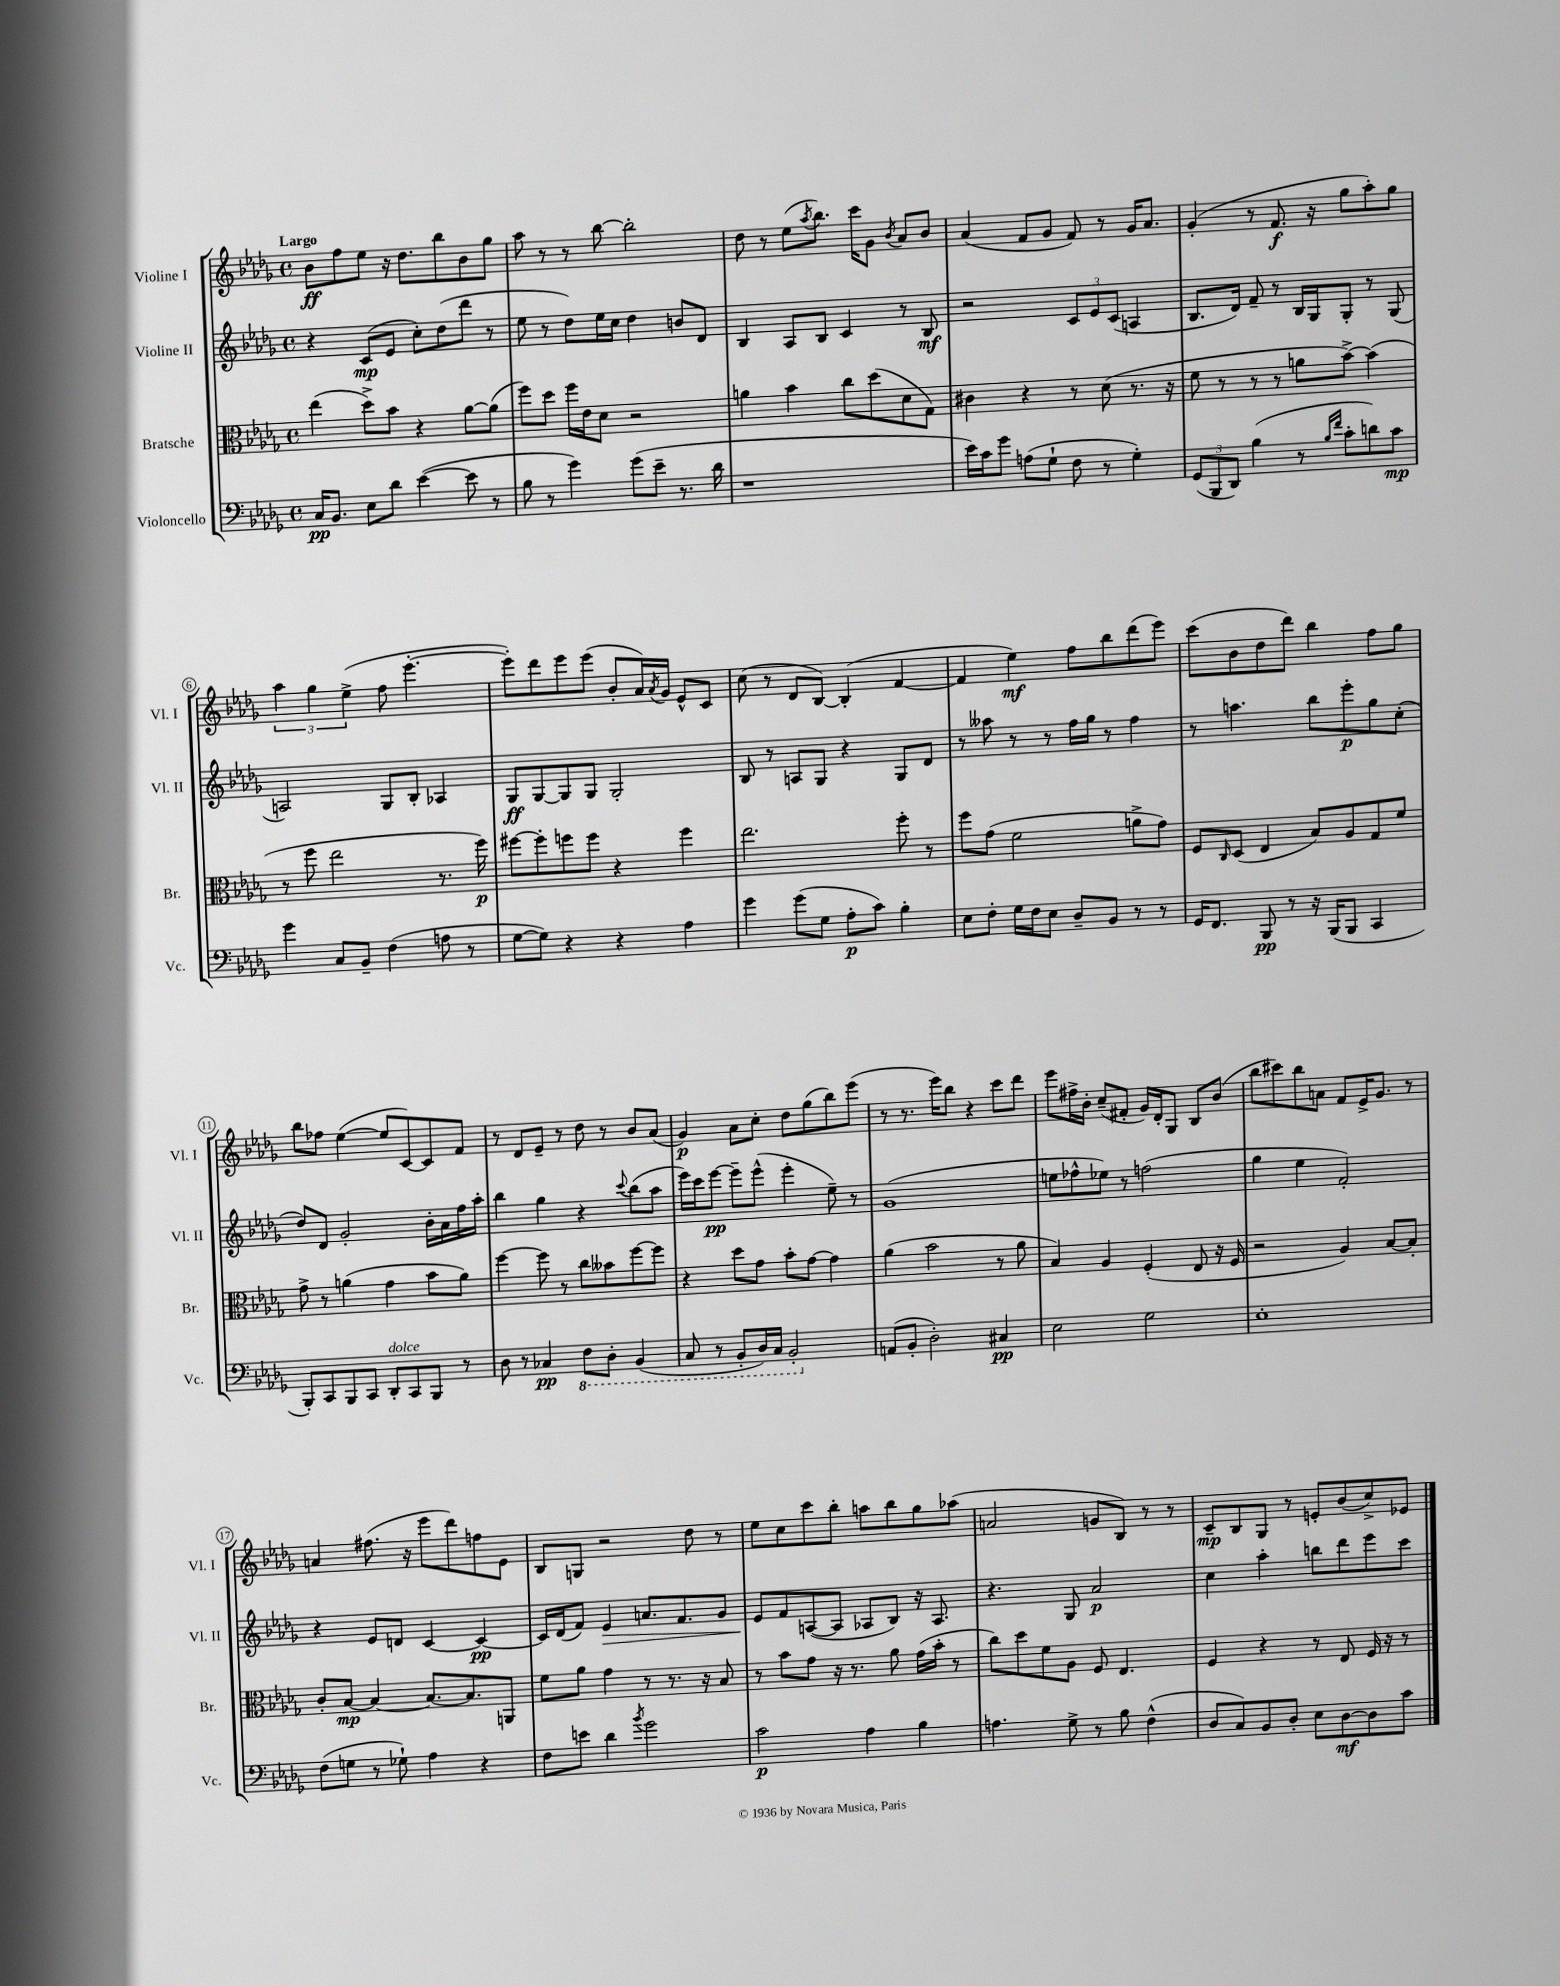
<<
\new StaffGroup <<
\new Staff = "s0" \with { instrumentName = "Violine I" shortInstrumentName = "Vl. I" } {
    \clef treble \key des \major \defaultTimeSignature \time 4/4 \tempo "Largo"
    bes'8\ff f''8 ees''8 r16 des''8. bes''8 bes'8 ges''8 |
    aes''8 r8 r8 bes''8~ bes''2-. |
    des''8 r8 ees''8( \acciaccatura { aes''8 } bes''8.) c'''16 ges'8 \acciaccatura { bes'8 } aes'8 bes'8 |
    aes'4( f'8 ges'8 f'8) r8 ges'16 aes'8. |
    ges'4-.( r8 f'8.\f r16 ges''8 aes''8-.) ges''8 |
    \tuplet 3/2 { aes''4 ges''4 ees''4->( } f''8 ees'''4.~-. |
    ees'''8-.) des'''8 ees'''8 ees'''8( bes'8-. aes'16) \acciaccatura { aes'8 } ges'16 ees'8-^ c'8 |
    c''8( r8 des'8 bes8~) bes4-.( f'4~ |
    f'4 ees''4\mf) f''8 bes''8 des'''8( ees'''8) |
    c'''8( bes'8 des''8 des'''8) bes''4 f''8 ges''8 |
    bes''8 fes''8 ees''4~( ees''8 c'8~) c'8 f'8 |
    r8 des'8 ees'8-- r8 des''8 r8 bes'8 aes'8( |
    ges'4\p) aes'8 c''8-. des''8 ges''8( bes''8) ees'''8( |
    r8 r8. ees'''16) bes''8 r4 c'''8 des'''8 |
    ees'''8 fis''16-> bes'16-. c''8--( fis'8-. ges'16) des'16-. ges8 bes8 bes'8( |
    bes''8 cis'''8) bes''8 a'8 f'8 ees'16-> ges'8. r8 |
    a'4 fis''8.( r16 ees'''8 des'''8) f''8 ees'8 |
    bes8 g8 r2 des''8 r8 |
    ees''8 c''8 c'''8 bes''8-. a''8 bes''8 ges''8 aes''8( |
    a'2 g'8 bes8) r8 r8 |
    c'8--\mp bes8 ges8 r8 e'8-. bes'8( c''8->) ees'8 \bar "|." |
}
\new Staff = "s1" \with { instrumentName = "Violine II" shortInstrumentName = "Vl. II" } {
    \clef treble \key des \major \defaultTimeSignature \time 4/4
    r4 c'8\mp( ees'8 c''8-.) des''8( des'''8 r8 |
    ees''8 r8 des''8) ees''16 c''16 des''4 b'8 des'8 |
    bes4 aes8 bes8 c'4 r8 bes8\mf |
    r2 \tuplet 3/2 { c'8 ees'8 c'8( } a4 |
    bes8. des'16) f'8-- r8 bes16 ges16 ges8-. r8 ges8( |
    a2) ges8 bes8-. aes4 |
    ges8\ff ges8~ ges8 ges8 ges2-. |
    bes8 r8 a8 ges8 r4 ges8 des'8 |
    r8 aeses''8 r8 r8 f''16 ges''16 r8 f''4 |
    r8 a''4. bes''8 ees'''8-.\p ges''8 c''8-.( |
    des''8) des'8 ges'2-. bes'16-. aes'16 f''16 aes''16-. |
    bes''4 ges''4 r4 \appoggiatura { c'''8 } bes''8( aes''8 |
    ees'''16) c'''16 ees'''8~\pp ees'''8-- ees'''8-^( ees'''4-. ees''8--) r8 |
    ges'1( |
    e''8 fes''8-^ ees''8) r8 f''2( |
    ges''4 ees''4 f'2-.) |
    r4 ees'8 d'8 c'4~ c'4~\pp |
    c'16 des'16( f'8) ees'4\> a'8. f'8. ges'8 |
    ees'8\! f'8 a8~( a8 aes8 bes8) r16 aes8. |
    r4. ges8 aes'2\p |
    c''4 aes''4-. b''8 des'''8 ees'''8 c'''8 \bar "|." |
}
\new Staff = "s2" \with { instrumentName = "Bratsche" shortInstrumentName = "Br." } {
    \clef alto \key des \major \defaultTimeSignature \time 4/4
    ees''4( des''8->) bes'8 r4 aes'8~ aes'8( |
    f''8) des''8 f''16 ees'16 des'8 r2 |
    a'4 bes'4 c''8 des''8( des'8 ges8) |
    cis'4 r4 r8 des'8( r8. r16 |
    f'8 r8 r8 r8 a'8 bes'8~->) bes'4( |
    r8 f''8 ees''2 r8. f''16\p) |
    fis''8~ fis''8-. f''8 f''8 r4 f''4 |
    ees''2. f''8-. r8 |
    f''8 ges'8( f'2 a'8-> ges'8) |
    f8 \grace { c16 } des8( ees4 bes8) aes8 ges8 f'8 |
    ges'8-> r8 a'4( ges'4 bes'8 a'8) |
    f''4~ f''8 r8 c''8 beses'8 f''8~ f''8 |
    r4 des''8 ges'8 bes'8-. ges'8~ ges'4 |
    aes'4( bes'2 r8 aes'8 |
    bes4) aes4 f4-.( ees8 r16 f16 |
    r2 aes4) bes8~ bes8-. |
    c'8-. bes8~\mp bes4~ bes8.~ bes8. a,8 |
    f'8 aes'8 ges'4 r8 r8. r16 bes8 |
    r8 bes'8 ges'8 r16 r8. aes'8 ges'16( bes'16-. r8 |
    c''8) des''8 f'8 aes8 f8 ees4. |
    f4 r4 r8 ees8 f16 r16 r8 \bar "|." |
}
\new Staff = "s3" \with { instrumentName = "Violoncello" shortInstrumentName = "Vc." } {
    \clef bass \key des \major \defaultTimeSignature \time 4/4
    c16\pp bes,8. ees8 des'8 ees'4~( ees'8 r8 |
    bes8 r8 ges'4) ges'8( ees'8-- r8. des'16 |
    r1 |
    ees'16) c'16 ges'8 a8( ges8-! f8 r8 ges4-.) |
    \tuplet 3/2 { ges,8( bes,,8 des,8) } bes4( r8 \grace { bes16 f'16 } c'8-. d'8) c'8\mp |
    ges'4 c8 bes,8-- f4( a8 r8 |
    ges8~ ges8) r4 r4 aes4 |
    ges'4 ges'8( ges8 aes8-.\p c'8) bes4-. |
    ees8 f8-. ges16 f16 ees8 des8-- bes,8 r8 r8 |
    ges,16 f,8. bes,,8\pp r8 r16 bes,,16( bes,,8 c,4 |
    bes,,8-.) c,8 bes,,8 c,8 des,8-.^\markup { \italic "dolce" } c,8 bes,,8 r8 |
    des8 r8 ces4\pp \ottava #-1 f,8 des,8-. bes,,4( |
    c,8 r8 bes,,8-. des,16) c,16 bes,,2-. \ottava #0 |
    a,8( bes,8-. des2-.) cis4\pp |
    ees2 ges2 |
    ees1-. |
    f8( g8 r8 ges8-!) aes4 r4 |
    f8 e'8 des'4 \acciaccatura { bes'8 } ges'2 |
    c'2\p aes4 bes4 |
    a4. ges8-> r8 bes8 f4-^( |
    des8 c8) bes,8 des8-. ees8 des8~\mf des8 c'8 \bar "|." |
}
>>
>>
\layout { \context { \Score \override BarNumber.stencil = #(make-stencil-circler 0.1 0.3 ly:text-interface::print) } }
